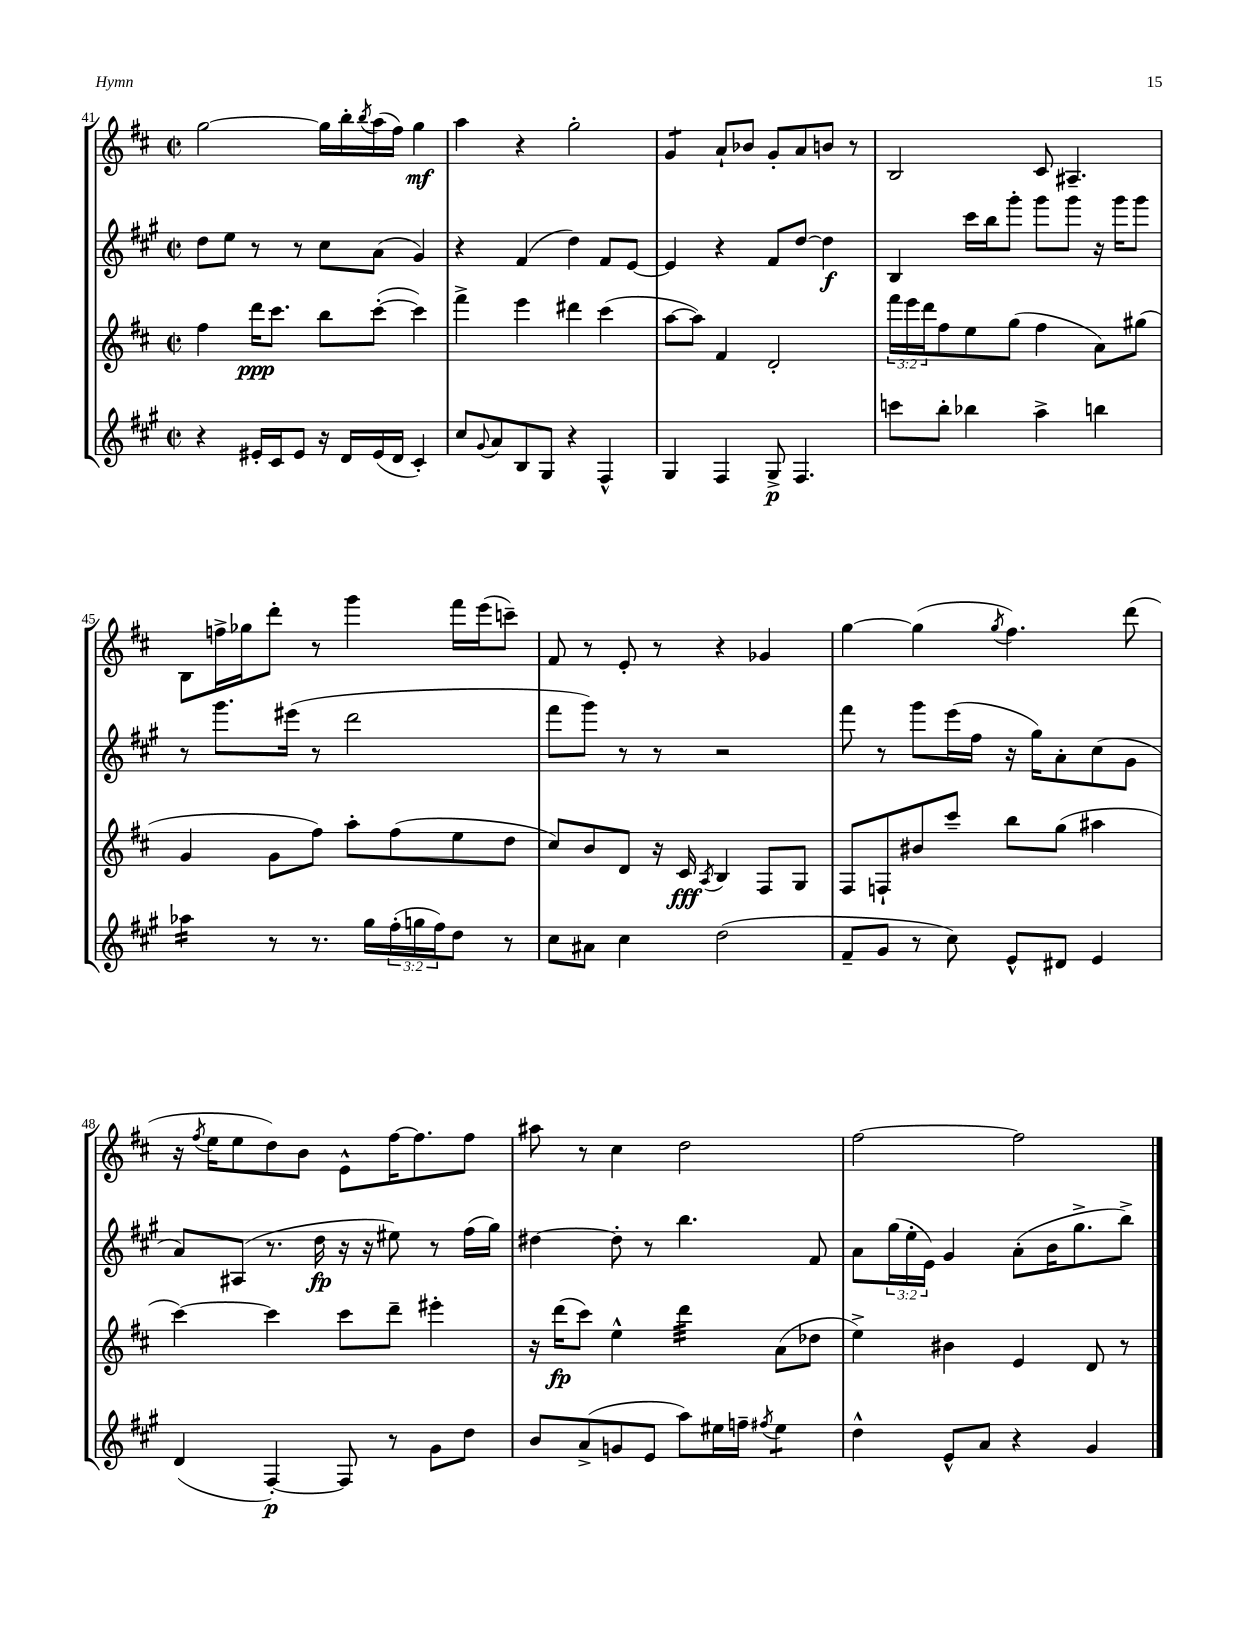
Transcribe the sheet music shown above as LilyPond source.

<<
\new StaffGroup <<
\new Staff = "s0" {
    \clef treble \key d \major \defaultTimeSignature \time 2/2
    g''2~ g''16 b''16-. \acciaccatura { b''8 } a''16( fis''16) g''4\mf |
    a''4 r4 g''2-. |
    g'4:8 a'8-! bes'8 g'8-. a'8 b'8 r8 |
    b2 cis'8 ais4.-- |
    b8 f''16-> ges''16 d'''8-. r8 g'''4 fis'''16 e'''16( c'''8--) |
    fis'8 r8 e'8-. r8 r4 ges'4 |
    g''4~ g''4( \acciaccatura { g''8 } fis''4.) d'''8( |
    r16 \acciaccatura { fis''8 } e''16 e''8 d''8) b'8 e'8-^ fis''16~ fis''8. fis''8 |
    ais''8 r8 cis''4 d''2 |
    fis''2~ fis''2 \bar "|." |
}
\new Staff = "s1" {
    \clef treble \key a \major \defaultTimeSignature \time 2/2 \override Staff.TupletNumber.text = #tuplet-number::calc-fraction-text
    d''8 e''8 r8 r8 cis''8 a'8( gis'4) |
    r4 fis'4( d''4) fis'8 e'8~ |
    e'4 r4 fis'8 d''8~ d''4\f |
    b4 cis'''16 b''16 gis'''8-. gis'''8 gis'''8 r16 gis'''16 gis'''8 |
    r8 gis'''8. eis'''16( r8 d'''2 |
    fis'''8 gis'''8) r8 r8 r2 |
    fis'''8 r8 gis'''8 e'''16( fis''16 r16 gis''16) a'8-. cis''8( gis'8 |
    a'8) ais8( r8. d''16\fp r16 r16 eis''8) r8 fis''16( gis''16) |
    dis''4~ dis''8-. r8 b''4. fis'8 |
    a'8 \tuplet 3/2 { gis''16( e''16-. e'16) } gis'4 a'8-.( b'16 gis''8.-> b''8->) \bar "|." |
}
\new Staff = "s2" {
    \clef treble \key d \major \defaultTimeSignature \time 2/2 \override Staff.TupletNumber.text = #tuplet-number::calc-fraction-text
    fis''4 d'''16\ppp cis'''8. b''8 cis'''8~-.( cis'''4) |
    fis'''4-> e'''4 dis'''4 cis'''4( |
    a''8~ a''8) fis'4 d'2-. |
    \tuplet 3/2 { fis'''16 e'''16 d'''16 } fis''8 e''8 g''8( fis''4 a'8) gis''8( |
    g'4 g'8 fis''8) a''8-. fis''8( e''8 d''8 |
    cis''8) b'8 d'8 r16 cis'16\fff \acciaccatura { a8 } b4 fis8 g8 |
    fis8 f8-! bis'8 cis'''8-- b''8 g''8( ais''4 |
    cis'''4~) cis'''4 cis'''8 d'''8-- eis'''4-. |
    r16 d'''16\fp( cis'''8) e''4-^ d'''4:32 a'8( des''8 |
    e''4->) bis'4 e'4 d'8 r8 \bar "|." |
}
\new Staff = "s3" {
    \clef treble \key a \major \defaultTimeSignature \time 2/2 \override Staff.TupletNumber.text = #tuplet-number::calc-fraction-text
    r4 eis'16-. cis'16 eis'8 r16 d'16 eis'16( d'16 cis'4-.) |
    cis''8 \appoggiatura { gis'8 } a'8 b8 gis8 r4 fis4-^ |
    gis4 fis4 gis8->\p fis4. |
    c'''8 b''8-. bes''4 a''4-> b''4 |
    aes''4:16 r8 r8. gis''16 \tuplet 3/2 { fis''16-.( g''16 fis''16) } d''8 r8 |
    cis''8 ais'8 cis''4 d''2( |
    fis'8-- gis'8 r8 cis''8) e'8-^ dis'8 e'4 |
    d'4( fis4~-.\p) fis8 r8 gis'8 d''8 |
    b'8 a'8->( g'8 e'8 a''8) eis''16 f''16-- \acciaccatura { fis''8 } eis''4:8 |
    d''4-^ e'8-^ a'8 r4 gis'4 \bar "|." |
}
>>
>>
\layout { \context { \Score currentBarNumber = #41 } }
